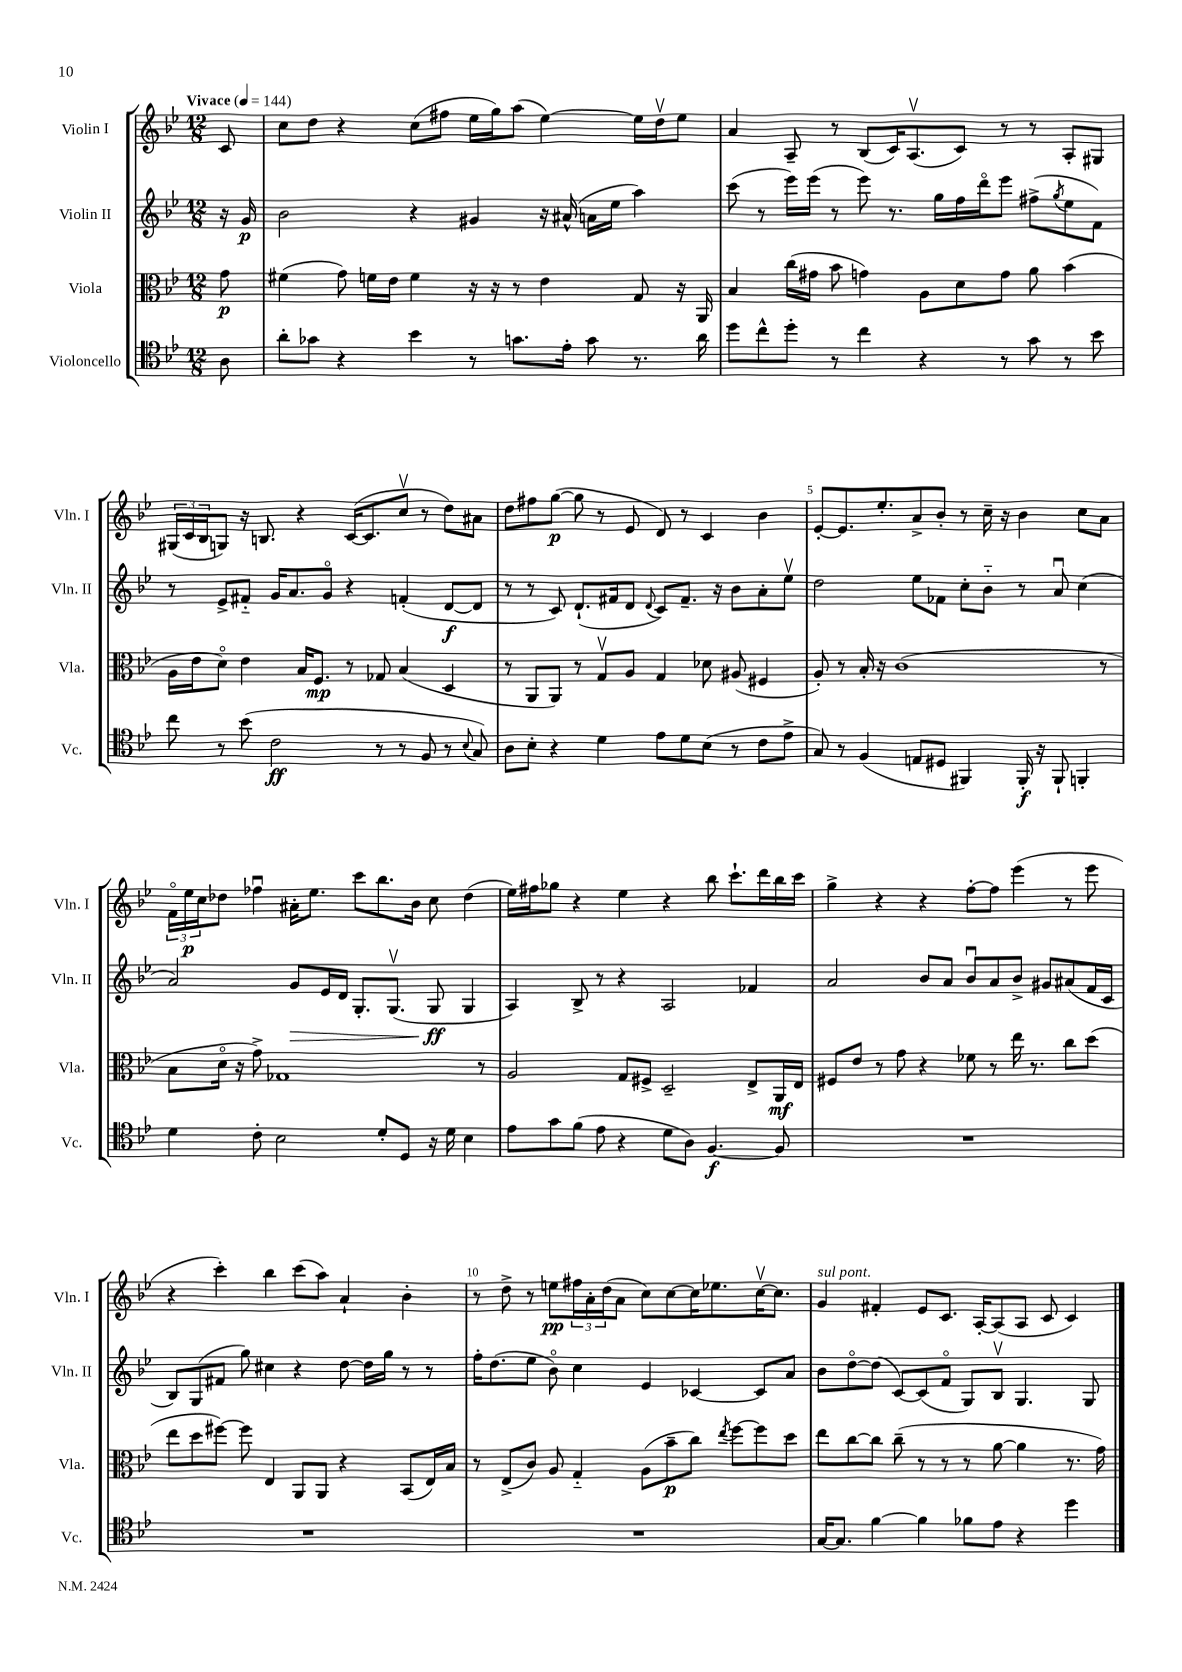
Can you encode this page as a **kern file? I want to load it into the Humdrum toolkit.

**kern	**dynam	**kern	**dynam	**kern	**dynam	**kern	**dynam
*part4	*part4	*part3	*part3	*part2	*part2	*part1	*part1
*staff4	*staff4	*staff3	*staff3	*staff2	*staff2	*staff1	*staff1
*I"Violoncello	*	*I"Viola	*	*I"Violin II	*	*I"Violin I	*
*I'Vc.	*	*I'Vla.	*	*I'Vln. II	*	*I'Vln. I	*
*clefC4	*	*clefC3	*	*clefG2	*	*clefG2	*
*k[b-e-]	*	*k[b-e-]	*	*k[b-e-]	*	*k[b-e-]	*
*M12/8	*	*M12/8	*	*M12/8	*	*M12/8	*
*MM144	*	*MM144	*	*MM144	*	*MM144	*
=	=	=	=	=	=	=	=
!	!	!	!	!	!	!LO:TX:a:B:t=Vivace	!
8A\	.	8g\	p	16r	.	8c/	.
.	.	.	.	16g/	p	.	.
=1	=1	=1	=1	=1	=1	=1	=1
8a'\L	.	(4f#X\	.	2b-\	.	8cc\L	.
8g-X\J	.	.	.	.	.	8dd\J	.
4r	.	8g\)	.	.	.	4r	.
.	.	16fn\LL	.	.	.	.	.
.	.	16e-\JJ	.	.	.	.	.
4b-\	.	4f\	.	4r	.	(8cc\L	.
.	.	.	.	.	.	8ff#X\J	.
8r	.	16r	.	4g#X/	.	16ee-\LL	.
.	.	16r	.	.	.	16gg\J)	.
8.gn\L	.	8r	.	.	.	(8aa\J	.
.	.	4e-\	.	16r	.	[4ee-\)	.
16e-'\Jk	.	.	.	(16a#X^^/	.	.	.
8g\	.	.	.	16an\LL	.	.	.
.	.	.	.	16ee-\JJ	.	.	.
8.r	.	8G/	.	4aa\)	.	16ee-\LL]	.
.	.	.	.	.	.	16ddv\J	.
.	.	16r	.	.	.	8ee-\J	.
16a\	.	16AA/	.	.	.	.	.
=2	=2	=2	=2	=2	=2	=2	=2
8dd\L	.	4B-/	.	(8ccc\	.	4a/	.
8cc^^\	.	.	.	8r	.	.	.
8dd'\J	.	(16cc\LL	.	16eee-\LL)	.	8A~/	.
.	.	16g#X\JJ	.	(16eee-\JJ	.	.	.
8r	.	8b-\	.	8r	.	8r	.
4cc\	.	4gn\)	.	8eee-\)	.	(8B-/L	.
.	.	.	.	8.r	.	16c/K)	.
.	.	.	.	.	.	(8.Av/	.
4r	.	8A\L	.	.	.	.	.
.	.	.	.	16gg\LL	.	.	.
.	.	8d\	.	16ff\	.	8c/J)	.
.	.	.	.	16ddd\J	.	.	.
8r	.	8g\J	.	8eee-\J	.	8r	.
8g\	.	8a\	.	(8ff#X^\L	.	8r	.
.	.	.	.	8qgg/	.	.	.
8r	.	(4b-\	.	8ee-\	.	8A'/L	.
8b-\	.	.	.	8f\J)	.	8G#X/J	.
!!LO:LB:g=z
=3	=3	=3	=3	=3	=3	=3	=3
8cc\	.	16A\LL	.	8r	.	(24G#X/LL	.
.	.	.	.	.	.	24c/	.
.	.	16e-\J	.	.	.	.	.
.	.	.	.	.	.	24B-/J	.
8r	.	8d\J)	.	8e-^/L	.	8Gn/J)	.
(8b-\	.	4e-\	.	8f#X/J	.	16r	.
.	.	.	.	.	.	8.Bn/	.
2c\	ff	.	.	16g/KL	.	.	.
.	.	.	.	8.a/	.	.	.
.	.	16B-/KL	.	.	.	4r	.
.	.	8.F/J	mp	.	.	.	.
.	.	.	.	8g/J	.	.	.
.	.	8r	.	4r	.	([16c/KL	.
.	.	.	.	.	.	8.c/]	.
8r	.	8G-X/	.	.	.	.	.
8r	.	(4B-/	.	(4fn'/	.	8ccv/J	.
8F/	.	.	.	.	.	8r	.
8r	.	4D/	.	[8d/L	f	8dd\L)	.
8qqB-/	.	.	.	.	.	.	.
8G/)	.	.	.	8d/J]	.	8a#X\J	.
=4	=4	=4	=4	=4	=4	=4	=4
8A\L	.	8r	.	8r	.	8dd\L	.
8B-'\J	.	8AA/L	.	8r	.	8ff#X\	.
4r	.	8AA/J)	.	8c/)	.	([8gg\J	p
.	.	8r	.	(8.d`/L	.	8gg\]	.
4d\	.	8Gv/L	.	.	.	8r	.
.	.	.	.	16f#X/k	.	.	.
.	.	8A/J	.	8d/J	.	8e-/	.
.	.	.	.	8qqd/	.	.	.
8e-\L	.	4G/	.	8c/L)	.	8d/)	.
8d\	.	.	.	8.f#~/J	.	8r	.
(8B-\J	.	8d-X\	.	.	.	4c/	.
.	.	.	.	16r	.	.	.
8r	.	(8A#X/	.	8b-\L	.	.	.
8c\L	.	4F#X/	.	8a'\	.	4b-\	.
8e-^\J	.	.	.	8ee-v\J	.	.	.
=5	=5	=5	=5	=5	=5	=5	=5
8G/)	.	8A'/)	.	2dd\	.	[8e-'/L	.
8r	.	8r	.	.	.	8.e-/]	.
(4F/	.	16B-'/	.	.	.	.	.
.	.	16r	.	.	.	8.ee-'/	.
.	.	(1c	.	.	.	.	.
8En/L	.	.	.	8ee-\L	.	8a^/	.
8D#X/J	.	.	.	8f-X\J	.	8b-'/J	.
4FF#X/)	.	.	.	8cc'\L	.	8r	.
.	.	.	.	8b-\J	.	16cc~\	.
.	.	.	.	.	.	16r	.
16FF#'/	f	.	.	8r	.	4b-\	.
16r	.	.	.	.	.	.	.
8FF#`/	.	.	.	8au/	.	.	.
4FFn'/	.	.	.	(4cc\	.	8cc\L	.
.	.	8r	.	.	.	8a\J	.
!!LO:LB:g=z
=6	=6	=6	=6	=6	=6	=6	=6
4d\	.	8B-\L	.	2a/)	.	24f\LL	.
.	.	.	.	.	.	24ee-\	p
.	.	.	.	.	.	24cc\J	.
.	.	16d\Jk	.	.	.	8dd-X\J	.
.	.	16r	.	.	.	.	.
8c'\	.	8g^\)	.	.	.	4ff-Xu\	.
2B-\	.	1G-X	.	.	.	.	.
!	!	!	!	!	!LO:HP:b	!	!
.	.	.	.	8g/L	>	16a#X'\KL	.
.	.	.	.	.	.	8.ee-\J	.
.	.	.	.	16e-/L	.	.	.
.	.	.	.	16d/JJ	.	.	.
.	.	.	.	8.G'/L	.	8ccc\L	.
8d'/L	.	.	.	.	.	8.bb-\	.
.	.	.	.	(8.Gv/J	.	.	.
8D/J	.	.	.	.	.	.	.
.	.	.	.	.	.	16b-\Jk	.
16r	.	.	.	8G/	ff	8cc\	.
16d\	.	.	.	.	.	.	.
4B-\	.	.	.	4G/	]	(4dd-\	.
.	.	8r	.	.	.	.	.
=7	=7	=7	=7	=7	=7	=7	=7
8e-\L	.	2A/	.	4A/)	.	16ee-\LL)	.
.	.	.	.	.	.	16ff#X\J	.
8g\	.	.	.	.	.	8gg-X\J	.
(8f\J	.	.	.	8B-^/	.	4r	.
8e-\	.	.	.	8r	.	.	.
4r	.	8G/L	.	4r	.	4ee-\	.
.	.	8F#X^/J	.	.	.	.	.
8d\L	.	2D~/	.	2A/	.	4r	.
8A\J)	.	.	.	.	.	.	.
[4.F/	f	.	.	.	.	8bb-\	.
.	.	.	.	.	.	8.ccc`\L	.
.	.	8E-^/L	.	4f-X/	.	.	.
.	.	.	.	.	.	16ddd\L	.
8F/]	.	16AA/L	mf	.	.	16bb-\	.
.	.	16E-/JJ	.	.	.	16ccc\JJ	.
=8	=8	=8	=8	=8	=8	=8	=8
1.r	.	8F#X/L	.	2a/	.	4gg^\	.
.	.	8e-/J	.	.	.	.	.
.	.	8r	.	.	.	4r	.
.	.	8g\	.	.	.	.	.
.	.	4r	.	8b-/L	.	4r	.
.	.	.	.	8a/J	.	.	.
.	.	8f-X\	.	8b-u/L	.	[8ff'\L	.
.	.	8r	.	8a/	.	8ff\J]	.
.	.	16ee-\	.	8b-^/J	.	(4eee-\	.
.	.	8.r	.	.	.	.	.
.	.	.	.	8g#X/L	.	.	.
.	.	8cc\L	.	(8a#X/	.	8r	.
.	.	(8dd\J	.	16f/L	.	8eee-\	.
.	.	.	.	16c/JJ	.	.	.
!!LO:LB:g=z
=9	=9	=9	=9	=9	=9	=9	=9
1.r	.	8ee-\L	.	8B-/L)	.	4r	.
.	.	8dd\	.	(8G/	.	.	.
.	.	[8ff#X\J)	.	8f#X/J	.	4ccc'\)	.
.	.	8ff#\]	.	8gg\)	.	.	.
.	.	4E-/	.	4cc#X\	.	4bb-\	.
.	.	8AA/L	.	4r	.	(8ccc\L	.
.	.	8AA/J	.	.	.	8aa\J)	.
.	.	4r	.	[8dd\	.	4a`/	.
.	.	.	.	16dd\LL]	.	.	.
.	.	.	.	16gg\JJ	.	.	.
.	.	(8BB-/L	.	8r	.	4b-'\	.
.	.	16E-/L)	.	8r	.	.	.
.	.	16B-/JJ	.	.	.	.	.
=10	=10	=10	=10	=10	=10	=10	=10
1.r	.	8r	.	16ff'\KL	.	8r	.
.	.	.	.	(8.dd\	.	.	.
.	.	(8E-^/L	.	.	.	8dd^\	.
.	.	8c/J)	.	8ee-\J	.	8r	.
.	.	8A/	.	8b-\)	.	8een\L	pp
.	.	4G/	.	4cc\	.	24ff#X\L	.
.	.	.	.	.	.	24a'\	.
.	.	.	.	.	.	(24dd\J	.
.	.	.	.	.	.	8a\J	.
.	.	(8A\L	.	4e-/	.	8cc\L)	.
.	.	8b-~\	p	.	.	[8cc\	.
.	.	8cc\J)	.	[4c-X/	.	16cc\K]	.
.	.	.	.	.	.	8.ee-X\	.
.	.	8qee-/	.	.	.	.	.
.	.	[8ff\L	.	.	.	.	.
.	.	8ff\]	.	8c-/L]	.	[16ccv\K	.
.	.	.	.	.	.	8.cc\J]	.
.	.	8dd\J	.	8a/J	.	.	.
=11	=11	=11	=11	=11	=11	=11	=11
!	!	!	!	!	!	!LO:TX:a:i:t=sul pont.	!
[16G/KL	.	8ee-\L	.	8b-\L	.	4g/	.
8.G/J]	.	.	.	.	.	.	.
.	.	[8cc\	.	[8dd\	.	.	.
[4f\	.	8cc\J]	.	(8dd\J]	.	4f#X'/	.
.	.	(8cc~\	.	[8c/L)	.	.	.
4f\]	.	8r	.	(8c/]	.	8e-/L	.
.	.	8r	.	8f/J	.	8.c/J	.
8f-X\L	.	8r	.	8G/L)	.	.	.
.	.	.	.	.	.	[16A'/KL	.
8e-\J	.	[8a\	.	8B-v/J	.	(8A/]	.
4r	.	4a\]	.	4.G/	.	8A/J	.
.	.	.	.	.	.	8c/	.
4dd\	.	8.r	.	.	.	4c/)	.
.	.	.	.	8G/	.	.	.
.	.	16g\)	.	.	.	.	.
==	==	==	==	==	==	==	==
*-	*-	*-	*-	*-	*-	*-	*-
